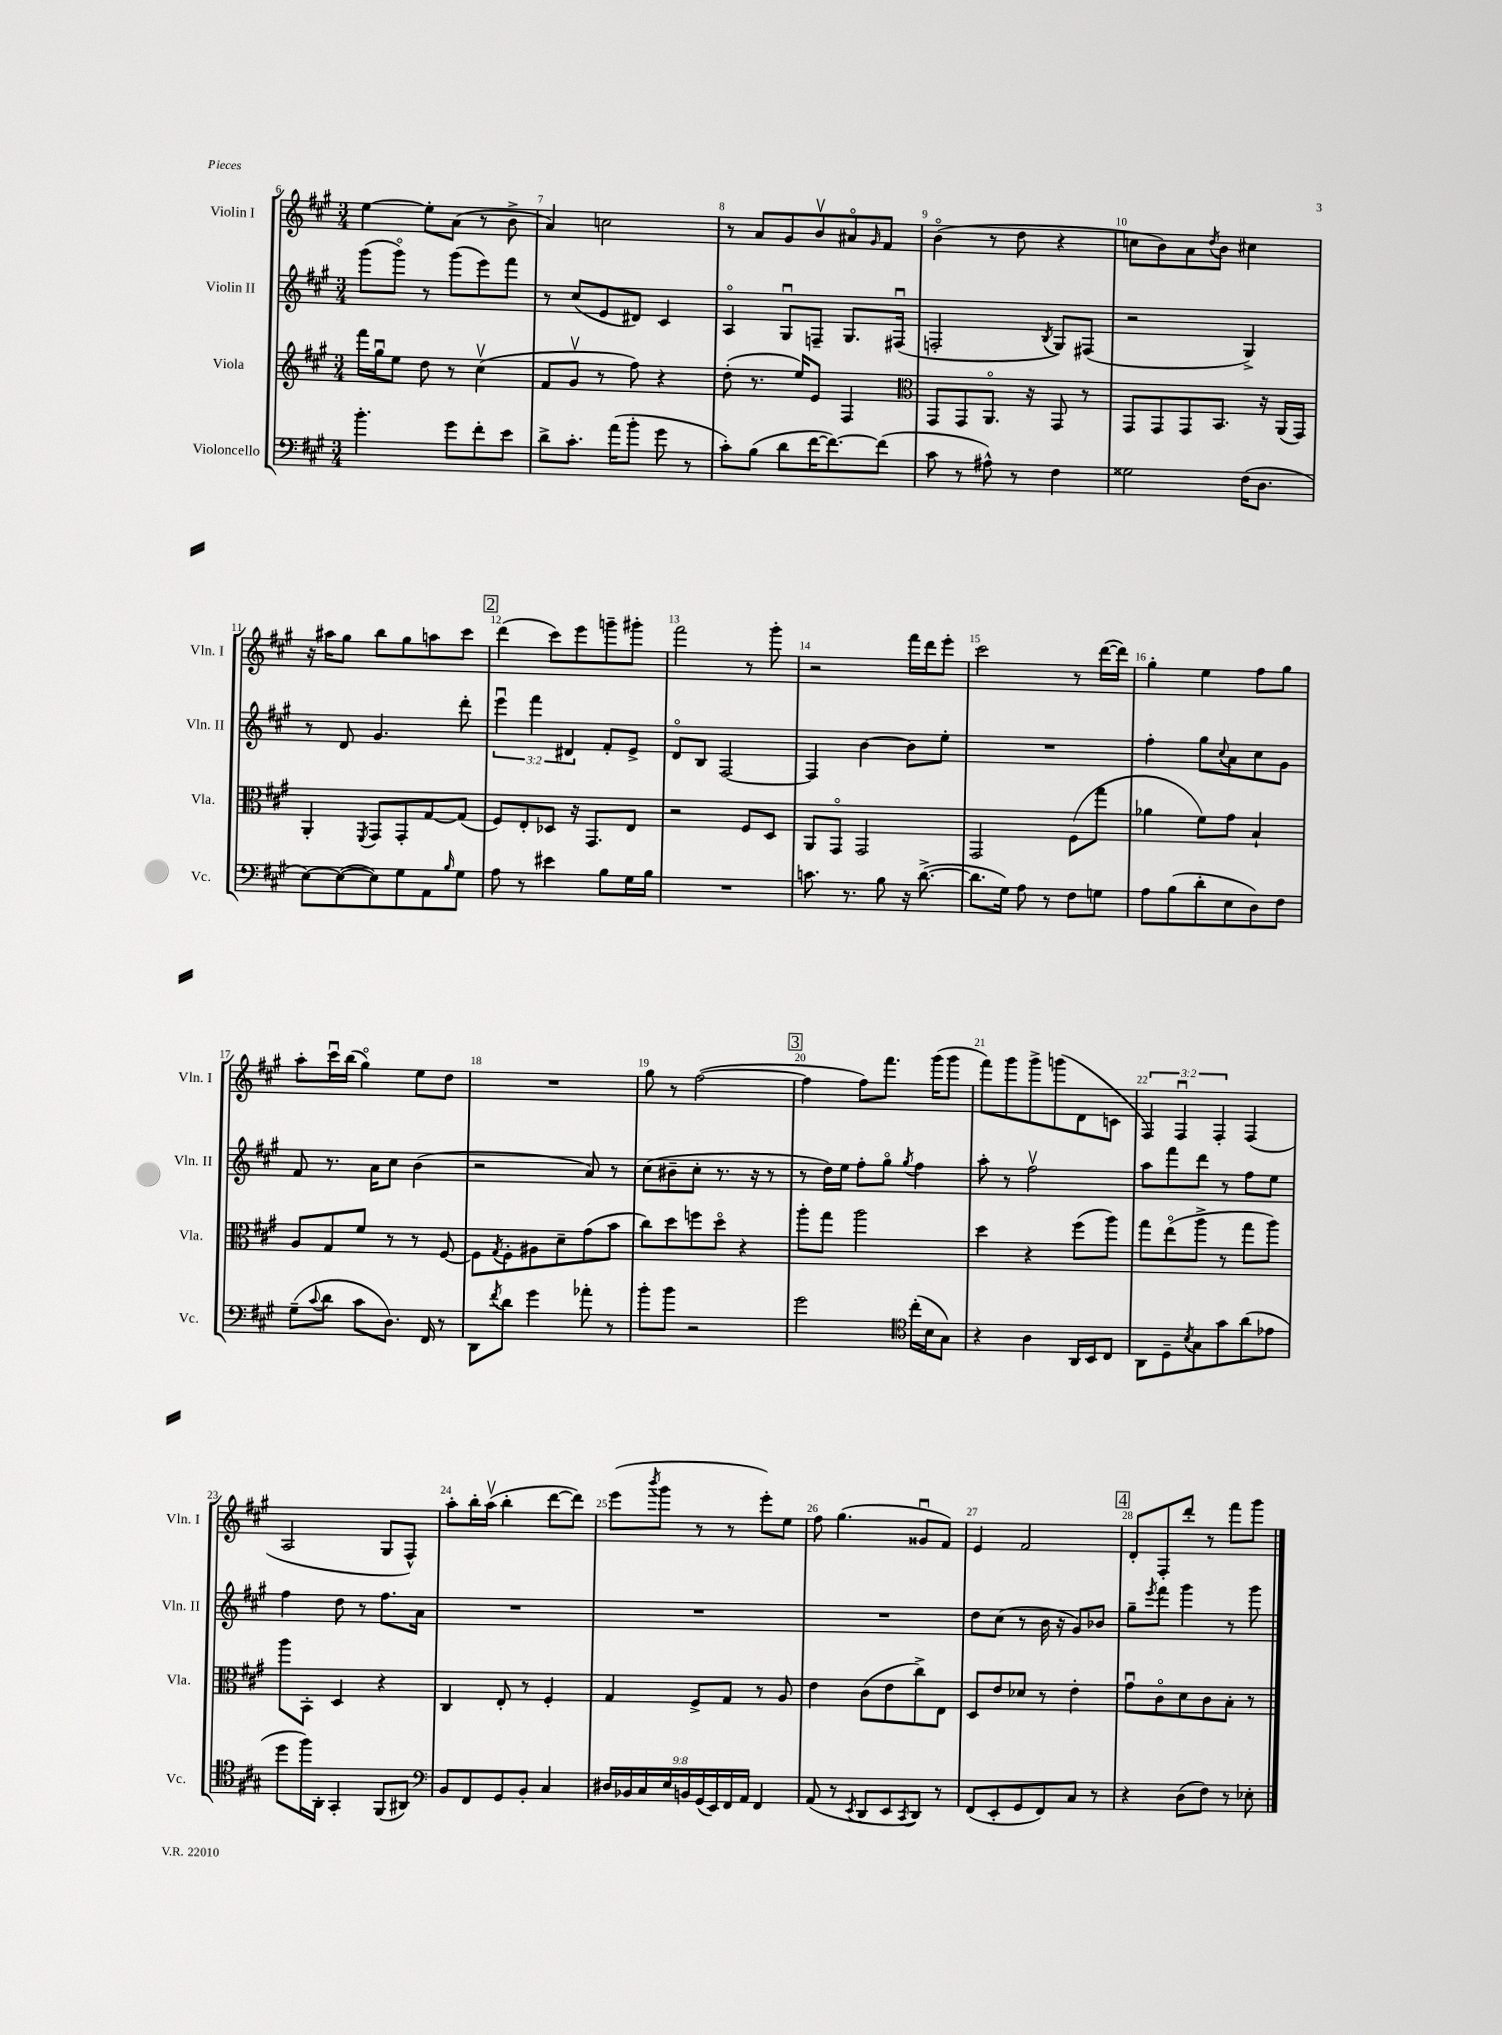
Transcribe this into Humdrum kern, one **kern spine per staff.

**kern	**kern	**kern	**kern
*part4	*part3	*part2	*part1
*staff4	*staff3	*staff2	*staff1
*I"Violoncello	*I"Viola	*I"Violin II	*I"Violin I
*I'Vc.	*I'Vla.	*I'Vln. II	*I'Vln. I
*clefF4	*clefG2	*clefG2	*clefG2
*k[f#c#g#]	*k[f#c#g#]	*k[f#c#g#]	*k[f#c#g#]
*M3/4	*M3/4	*M3/4	*M3/4
=6	=6	=6	=6
4.b'\	16fff#\LL	(8ggg#\L	[4ee\
.	16gg#u\J	.	.
.	8ee\J	8ggg#\J)	.
.	8dd\	8r	8ee'\L]
8g#\L	8r	(8ggg#\L	(8a\J
8f#'\	(4cc#v\	8eee\)	8r
8e\J	.	8fff#\J	8b^\
=7	=7	=7	=7
8d^\L	8f#/L	8r	4a/)
8.c#'\J	8g#v/J	(8cc#/L	.
.	8r	8e/	2ccn\
(16a\KL	.	.	.
8b'\J	8ff#\)	8d#X/J)	.
8g#\	4r	4c#/	.
8r	.	.	.
=8	=8	=8	=8
8c#'\L)	(8dd'\	4A/	8r
(8B\J	8.r	.	8a/L
8d\L	.	8G#u/L	8g#/
.	16ee/KL)	.	.
[16f#\K	8e/J	8Fn~/J	8bv/
8.f#\_)	.	.	.
.	4F#/	8.G#/L	8a#X/
.	.	.	16qqg#/
(8f#\J]	.	.	8f#/J
.	.	(16F#Xu/Jk	.
=9	=9	=9	=9
*	*clefC3	*	*
8c#\	8GG#/L	2Fn'/	(4b\
8r	8GG#/	.	.
8A#X^^\)	8.AA/J	.	8r
8r	.	.	8dd\
.	16r	.	.
.	.	8qB/	.
4F#\	8GG#/	8G#/L)	4r
.	8r	(8F#X/J	.
=10	=10	=10	=10
2G##X\	8GG#/L	2r	8ccn\L
.	8GG#/	.	8b\)
.	8GG#/	.	8a\
.	.	.	8qdd/
.	8.BB/J	.	8b\J
(16F#\KL	.	4G#^/)	4cc#X\
8.D\J	16r	.	.
.	(16AA/LL	.	.
.	16GG#/JJ)	.	.
!!LO:LB:g=z
=11	=11	=11	=11
[8E\L)	4AA'/	8r	16r
.	.	.	16aa#X\KL
(8E\_	.	8d/	8gg#\J
.	8qFF#/	.	.
8E\])	8GG#/L	4.g#/	8bb\L
8G#\	8GG#'/	.	8gg#\
8AA\	[8G#/	.	8aan\
16qqB/	.	.	.
8G#\J	(8G#/J]	8ddd'\	8ccc#\J
!!LO:REH:place=s1:t=2
=12	=12	=12	=12
8A\	8F#/L)	6eeeu\	(4ddd\
8r	8E'/	.	.
.	.	6fff#\	.
4e#X\	8D-X/J	.	8ccc#\L)
.	.	6d#X/	.
.	16r	.	8eee\
.	8.GG#/L	.	.
8B\L	.	8f#'/L	8gggn~\
16G#\L	8E/J	8e^/J	8ggg#X'\J
16B\JJ	.	.	.
=13	=13	=13	=13
2.r	2r	8d/L	2fff#\
.	.	8B/J	.
.	.	[2F#/	.
.	8F#/L	.	8r
.	8D/J	.	8ggg#'\
=14	=14	=14	=14
8.cn\	8AA/L	4F#/]	2r
.	8GG#/J	.	.
8.r	.	.	.
.	2GG#/	[4b\	.
8B\	.	.	.
16r	.	8b\L]	16fff#\LL
([8.d^\	.	.	16ddd\J
.	.	8ee'\J	8eee'\J
=15	=15	=15	=15
8.d\L]	2GG#/	2.r	2ccc#\
16G#\Jk)	.	.	.
8A\	.	.	.
8r	.	.	.
8F#\L	(8F#\L	.	8r
8Gn\J	8gg#\J	.	([16ddd\LL
.	.	.	16ddd\JJ])
=16	=16	=16	=16
8A\L	4a-X\	4ff#'\	4gg#'\
(8B\	.	.	.
8d'\	8f#\L)	8gg#\L	4ee\
.	.	8qqcc#/	.
8E\	8g#\J	8a\	.
8D\)	4B`/	8cc#\	8ff#\L
8F#\J	.	8g#\J	8gg#\J
!!LO:LB:g=z
=17	=17	=17	=17
(8G#~\L	8A/L	8f#/	8aa'\L
8qqc#/	.	.	.
8d\J	8G#/	8.r	16ccc#u\L
.	.	.	(16bb\JJ
8c#\L	8f#/J	.	4gg#\)
.	.	16a\KL	.
8.D\J)	8r	8cc#\J	.
.	8r	(4b\	8ee\L
16FF#/	.	.	.
8r	[8F#/	.	8dd\J
=18	=18	=18	=18
8DD\L	8F#\L]	2r	2.r
8qf#/	8qG#/	.	.
8d\J	8F#'\	.	.
4g#\	8A#X\	.	.
.	8d~\	.	.
8a-X'\	(8g#\	8a/)	.
8r	8b\J	8r	.
=19	=19	=19	=19
8b'\L	8cc#\L)	(8cc#\L	8gg#\
8b\J	8dd\	8b#X~\	8r
2r	8ffn\	8cc#'\J	([2ff#\
.	8dd\J	8.r	.
.	4r	.	.
.	.	16r	.
.	.	8r	.
!!LO:REH:place=s1:t=3
=20	=20	=20	=20
2g#\	8aa'\L	8r	4ff#\]
.	8gg#\J	16dd\LL)	.
.	.	16ee\JJ	.
.	2aa\	8ff#'\L	8ff#\L)
.	.	8gg#\J	8.fff#\J
*clefC4	*	*	*
.	.	8qgg#/	.
(16cc#'\LL	.	4ff#\	.
16B\J	.	.	(16ggg#\KL
8G#\J)	.	.	8ggg#\J
=21	=21	=21	=21
4r	4dd\	8aa'\	8fff#\L)
.	.	8r	8ggg#\
4A\	4r	2ff#v\	8ggg#^\
.	.	.	(8gggn\
16AA/LL	(8ff#\L	.	8d\
16BB/J	.	.	.
8C#/J	8aa\J)	.	8cn\J
=22	=22	=22	=22
8AA\L	8gg#\L	8aa\L	6F#/)
8D~\	(8ee\	8fff#\	.
.	.	.	6F#u/
8qB/	.	.	.
8G#\	8aa^\J	8ddd\J	.
.	.	.	6F#'/
8g#\	8r	8r	.
(8a\	8gg#\L	8ff#\L	(4F#/
8e-X\J	8aa\J)	8ee\J	.
!!LO:LB:g=z
=23	=23	=23	=23
8dd\L	8aa\L	4ff#\	2A/
16ff#\L)	8BB'\J	.	.
16AA'\JJ	.	.	.
4GG#'/	4D/	8dd\	.
.	.	8r	.
(8FF#/L	4r	8.ff#\L	8G#/L
8AA#X/J)	.	.	8F#^^/J)
.	.	16a\Jk	.
=24	=24	=24	=24
*clefF4	*	*	*
8BB/L	4C#/	2.r	8aa'\L
8FF#/	.	.	16bb'\L
.	.	.	(16aav\JJ
8GG#/	8E'/	.	4bb'\
8BB'/J	8r	.	.
4C#/	4F#'/	.	[8ddd\L
.	.	.	8ddd\J])
=25	=25	=25	=25
18D#X/LL	4G#/	2.r	(8eee\L
18BB-X/	.	.	.
18C#/	.	.	.
.	.	.	8qbbb/
.	.	.	8ggg#\J
18E/	.	.	.
18BBn/	.	.	.
.	8F#^/L	.	8r
(18GG#/	.	.	.
18EE/)	.	.	.
.	8G#/J	.	8r
18FF#/	.	.	.
18AA/JJ	.	.	.
4FF#/	8r	.	8eee'\L)
.	8A/	.	8ee\J
=26	=26	=26	=26
(8AA/	4e\	2.r	8ff#\
8r	.	.	(4.gg#\
8qEE/	.	.	.
8DD/L	(8c#\L	.	.
8EE/	8e\	.	.
8qCC#/	.	.	.
8DD/J)	8cc#^\)	.	8g##Xu/L
8r	8E\J	.	8f#/J)
=27	=27	=27	=27
(8FF#/L	8D/L	8dd\L	4e/
8EE'/	8e/	(8cc#\J	.
8GG#/	8d-X/J	8r	2f#/
8FF#/)	8r	16b\	.
.	.	16r	.
8C#/J	4e'\	8g#/L)	.
8r	.	8b-X/J	.
!!LO:REH:place=s1:t=4
=28	=28	=28	=28
4r	8g#u\L	8gg#~\L	8d'/L
.	.	8qeee/	.
.	8c#\	8fff#\J	8F#'/
(8D\L	8d\	4ggg#\	8ddd'/J
8F#\J)	8c#\	.	8r
8r	8B'\J	8r	8fff#\L
8E-X'\	8r	8ggg#\	8ggg#\J
==	==	==	==
*-	*-	*-	*-
